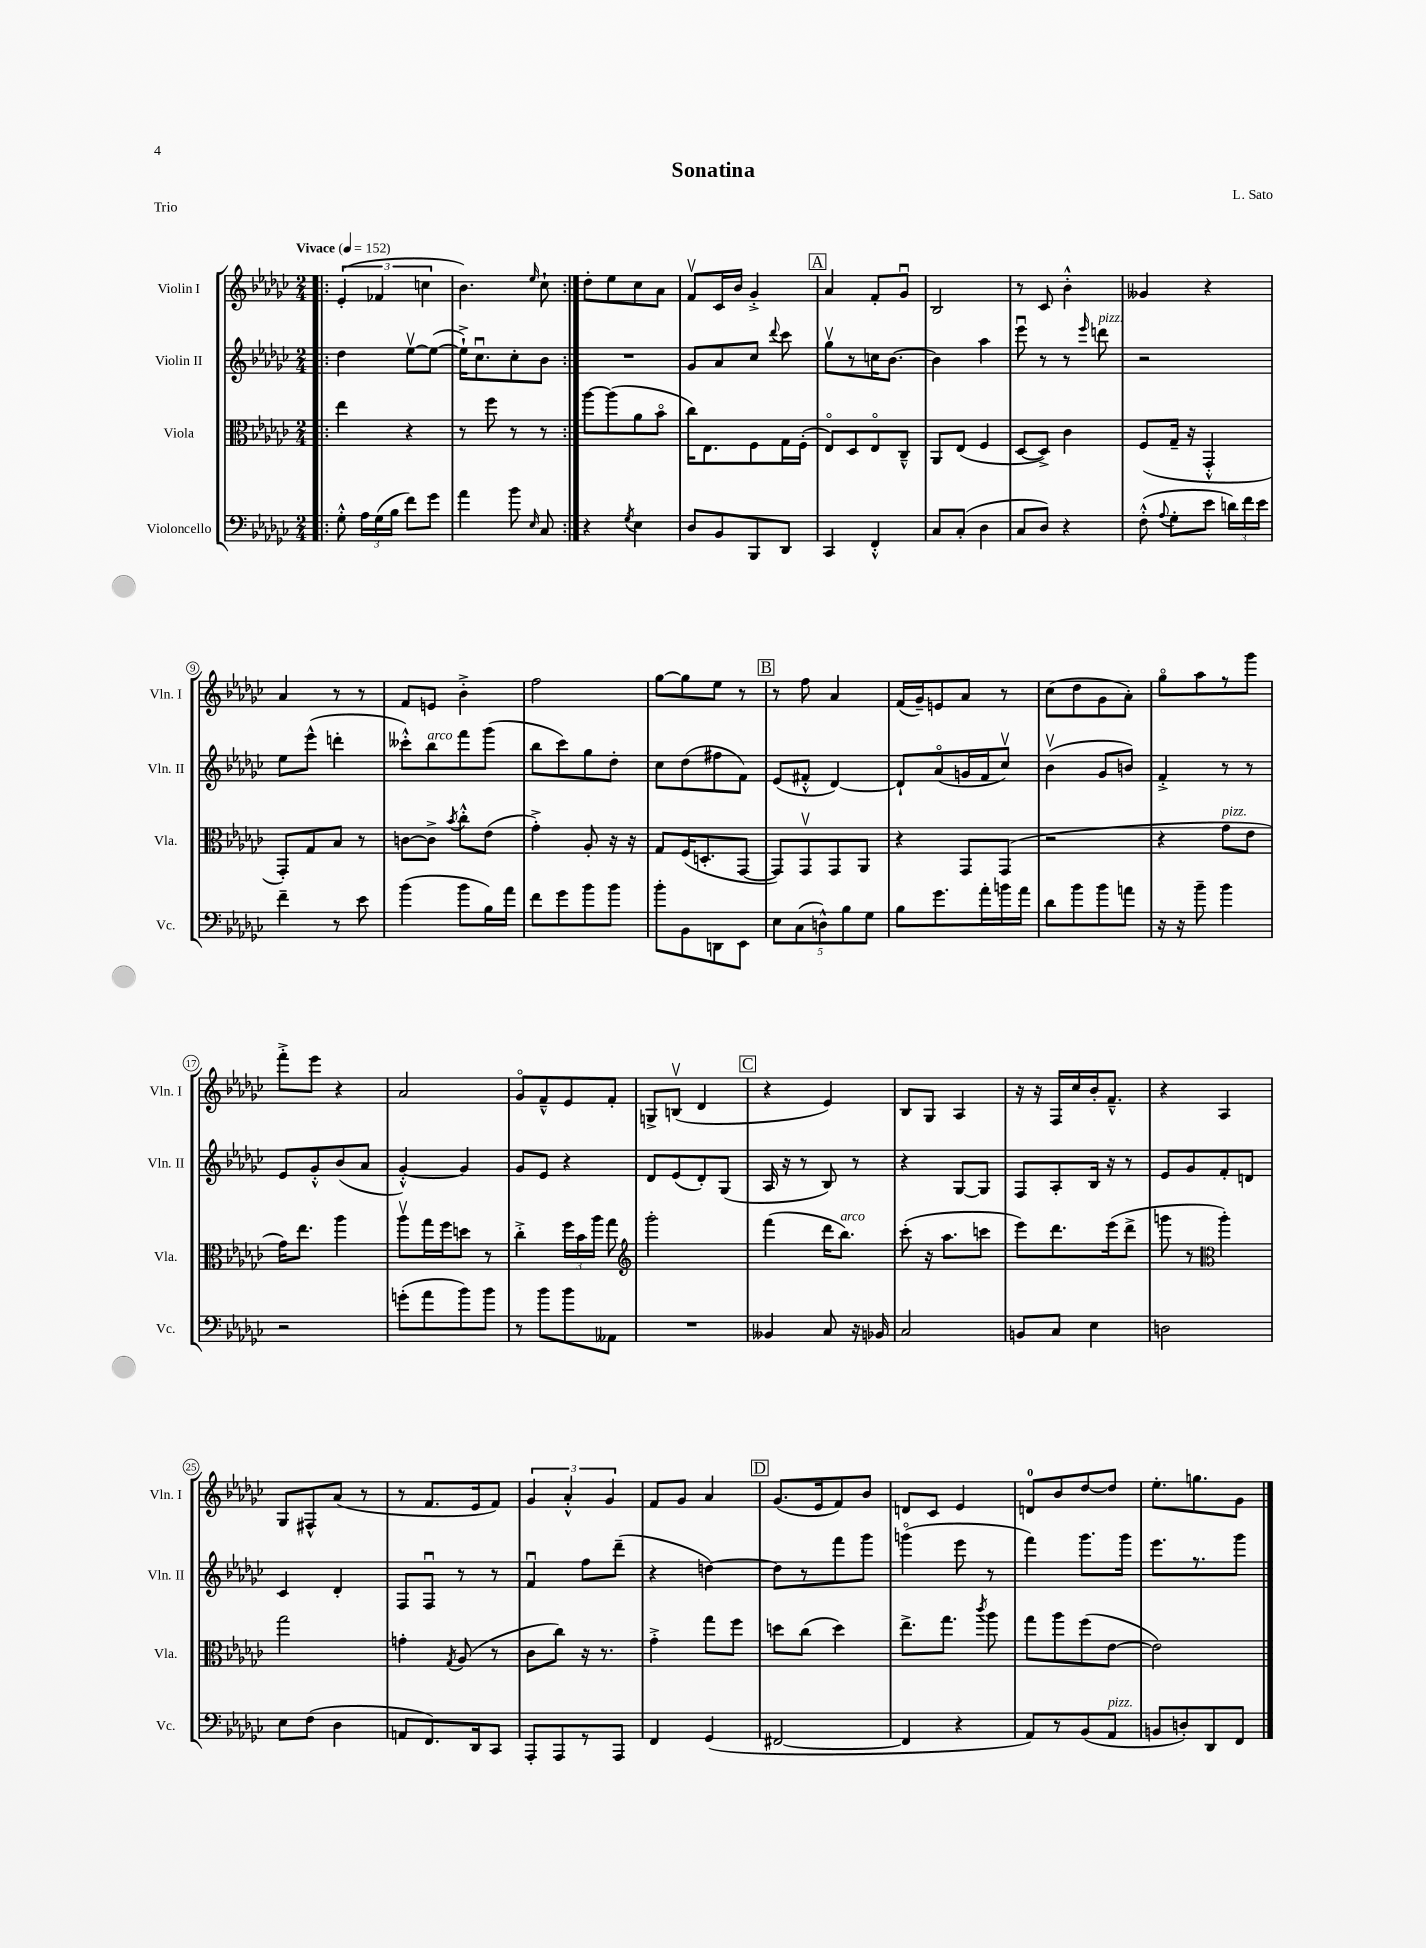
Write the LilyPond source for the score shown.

\header { title = "Sonatina" composer = "L. Sato" piece = "Trio" }
<<
\new StaffGroup <<
\new Staff = "s0" \with { instrumentName = "Violin I" shortInstrumentName = "Vln. I" } {
    \clef treble \key ges \major \numericTimeSignature \time 2/4 \tempo "Vivace" 4 = 152
    \autoBeamOff \repeat volta 2 { \bar ".|:" \tuplet 3/2 { ees'4-.( fes'4 c''4 } |
    bes'4.) \grace { ees''16 } ces''8-! | }
    des''8[-. ees''8 ces''8 aes'8] |
    f'8[\upbow ces'16 bes'16] ges'4-.-> |
    \mark \markup { \box "A" } aes'4 f'8[-. ges'8]\downbow |
    bes2 |
    r8 ces'8 bes'4-.-^ |
    geses'4 r4 |
    aes'4 r8 r8 |
    f'8[ e'8] bes'4-.-> |
    f''2 |
    ges''8[~ ges''8 ees''8] r8 |
    \mark \markup { \box "B" } r8 f''8 aes'4 |
    f'16[( ges'16--) e'8 aes'8] r8 |
    ces''8[( des''8 ges'8 aes'8]-.) |
    ges''8[\flageolet aes''8 r8 ges'''8] |
    f'''8[-.-> ees'''8] r4 |
    aes'2 |
    ges'8[\flageolet f'8---^ ees'8 f'8]-. |
    g8[-> b8]\upbow( des'4 |
    \mark \markup { \box "C" } r4 ees'4) |
    bes8[ ges8] aes4 |
    r16 r16 f16[ ces''16 bes'16-. f'8.]---^ |
    r4 aes4 |
    ges8[ fis8-^ aes'8]( r8 |
    r8 f'8.[ ees'16 f'8]) |
    \tuplet 3/2 { ges'4 aes'4-.-^ ges'4 } |
    f'8[ ges'8] aes'4 |
    \mark \markup { \box "D" } ges'8.[( ees'16 f'8) bes'8] |
    d'8[ ces'8] ees'4 |
    d'8[-0 bes'8 des''8~ des''8] |
    ees''8.[-. g''8. ges'8] \bar "|." |
}
\new Staff = "s1" \with { instrumentName = "Violin II" shortInstrumentName = "Vln. II" } {
    \clef treble \key ges \major \numericTimeSignature \time 2/4
    \autoBeamOff \repeat volta 2 { \bar ".|:" des''4 ees''8[~\upbow ees''8]~( |
    ees''16[-!->) ces''8.\downbow ces''8-. bes'8] | }
    R2 |
    ges'8[ aes'8 ces''8] \appoggiatura { des'''8 } ces'''8 |
    \mark \markup { \box "A" } ges''8[\upbow r8 c''16 bes'8.]~ |
    bes'4 aes''4 |
    ees'''8\downbow r8 r8 \grace { ees'''16 } d'''8^\markup { \italic "pizz." } |
    r2 |
    ees''8[ ees'''8]-^( d'''4-. |
    ceses'''8[-.-^) bes''8^\markup { \italic "arco" } f'''8 ges'''8]( |
    bes''8[ ces'''8) ges''8 des''8]-. |
    ces''8[ des''8( fis''8 f'8]) |
    \mark \markup { \box "B" } ees'8[( fis'8]-.-^ des'4~) |
    des'8[-! aes'8\flageolet( g'16 f'16 ces''8]\upbow) |
    bes'4\upbow( ges'8[ b'8]) |
    f'4-.-> r8 r8 |
    ees'8[ ges'8-.-^ bes'8( aes'8] |
    ges'4~-.-^) ges'4 |
    ges'8[ ees'8] r4 |
    des'8[ ees'8( des'8-.) ges8]( |
    \mark \markup { \box "C" } aes16 r16 r8 bes8) r8 |
    r4 ges8[~ ges8] |
    f8[ aes8-. bes16] r16 r8 |
    ees'8[ ges'8 f'8-. d'8] |
    ces'4 des'4-. |
    f8[ f8]\downbow r8 r8 |
    f'4\downbow f''8[ des'''8]--( |
    r4 d''4~) |
    \mark \markup { \box "D" } d''8[ r8 f'''8 ges'''8] |
    g'''4\flageolet( ees'''8 r8 |
    f'''4) ges'''8.[ ges'''16] |
    ees'''8.[ r8. ges'''8] \bar "|." |
}
\new Staff = "s2" \with { instrumentName = "Viola" shortInstrumentName = "Vla." } {
    \clef alto \key ges \major \numericTimeSignature \time 2/4
    \autoBeamOff \repeat volta 2 { \bar ".|:" ees''4 r4 |
    r8 f''8 r8 r8 | }
    aes''8[~ aes''8( aes'8 bes'8]\flageolet |
    ces''16[) ees8. f8 ges16 f16]-.( |
    \mark \markup { \box "A" } ees8[\flageolet) des8 ees8\flageolet ces8]---^ |
    aes,8[ ees8]( f4 |
    des8[~ des8]->) ces'4 |
    f8[( ges16]-- r16 ges,4-.-^ |
    ges,8[-.) ges8 bes8] r8 |
    c'8[~ c'8]-> \acciaccatura { bes'8 } ces''8[-.-^ ees'8]( |
    ges'4-.->) aes8-. r16 r16 |
    ges8[ f16( d8.-. ges,8]~ |
    \mark \markup { \box "B" } ges,8[) ges,8\upbow ges,8 aes,8] |
    r4 ges,8[ ges,8]( |
    r2 |
    r4 ges'8[^\markup { \italic "pizz." } ees'8] |
    ges'16[) ees''8.] aes''4 |
    aes''8[\upbow ges''16 f''16 d''8] r8 |
    ces''4-.-> \tuplet 3/2 { f''16[ bes'16 aes''16] } ges''8 |
    \clef treble ges'''2-. |
    \mark \markup { \box "C" } f'''4( des'''16[ bes''8.]^\markup { \italic "arco" }) |
    ces'''8-.( r16 aes''8.[ c'''8] |
    ees'''8[) des'''8. ees'''16( des'''8]-> |
    g'''8 r8 \clef alto aes''4-.) |
    ges''2 |
    g'4-. \acciaccatura { ges8 } aes8( r8 |
    ces'8[ ces''8]) r16 r8. |
    ges'4-.-> ges''8[ f''8] |
    \mark \markup { \box "D" } d''8[ ces''8]( d''4) |
    ees''8.[-> ges''8.] \acciaccatura { ces'''8 } aes''8 |
    ges''8[ aes''8 f''8( ees'8]~ |
    ees'2) \bar "|." |
}
\new Staff = "s3" \with { instrumentName = "Violoncello" shortInstrumentName = "Vc." } {
    \clef bass \key ges \major \numericTimeSignature \time 2/4
    \autoBeamOff \repeat volta 2 { \bar ".|:" ges8-.-^ \tuplet 3/2 { aes16[ ges16( bes16] } f'8[) ges'8] |
    aes'4 bes'8 \grace { ees16 } ces8 | }
    r4 \acciaccatura { ges8 } ees4 |
    des8[ bes,8 bes,,8 des,8] |
    \mark \markup { \box "A" } ces,4 f,4-.-^ |
    ces8[ ces8]-.( des4 |
    ces8[ des8]) r4 |
    f8-.-^( \appoggiatura { aes8 } ges8[-. ees'8] \tuplet 3/2 { d'16[) f'16 ees'16] } |
    f'4-- r8 ees'8 |
    bes'4( bes'8[ bes16) aes'16] |
    f'8[ ges'8 bes'8 bes'8] |
    bes'8[-. bes,8 d,8 ees,8] |
    \mark \markup { \box "B" } \tuplet 5/4 { ees8[ ces8( d8-^) bes8 ges8] } |
    bes8[ ges'8. aes'16-. b'16 aes'16] |
    des'8[ bes'8 bes'8 a'8] |
    r16 r16 bes'8-- bes'4 |
    r2 |
    g'8[-.( aes'8 bes'8) bes'8] |
    r8 bes'8[ bes'8 aeses,8] |
    R2 |
    \mark \markup { \box "C" } beses,4 ces8 r16 bes,16 |
    ces2 |
    b,8[ ces8] ees4 |
    d2 |
    ees8[ f8]( des4 |
    a,8[ f,8.) des,16 ces,8] |
    aes,,8[-. aes,,8 r8 aes,,8] |
    f,4 ges,4( |
    \mark \markup { \box "D" } fis,2~ |
    fis,4 r4 |
    aes,8[) r8 bes,8( aes,8]^\markup { \italic "pizz." } |
    b,8[ d8-.) des,8 f,8] \bar "|." |
}
>>
>>
\layout { \context { \Score \override BarNumber.stencil = #(make-stencil-circler 0.1 0.3 ly:text-interface::print) } }
